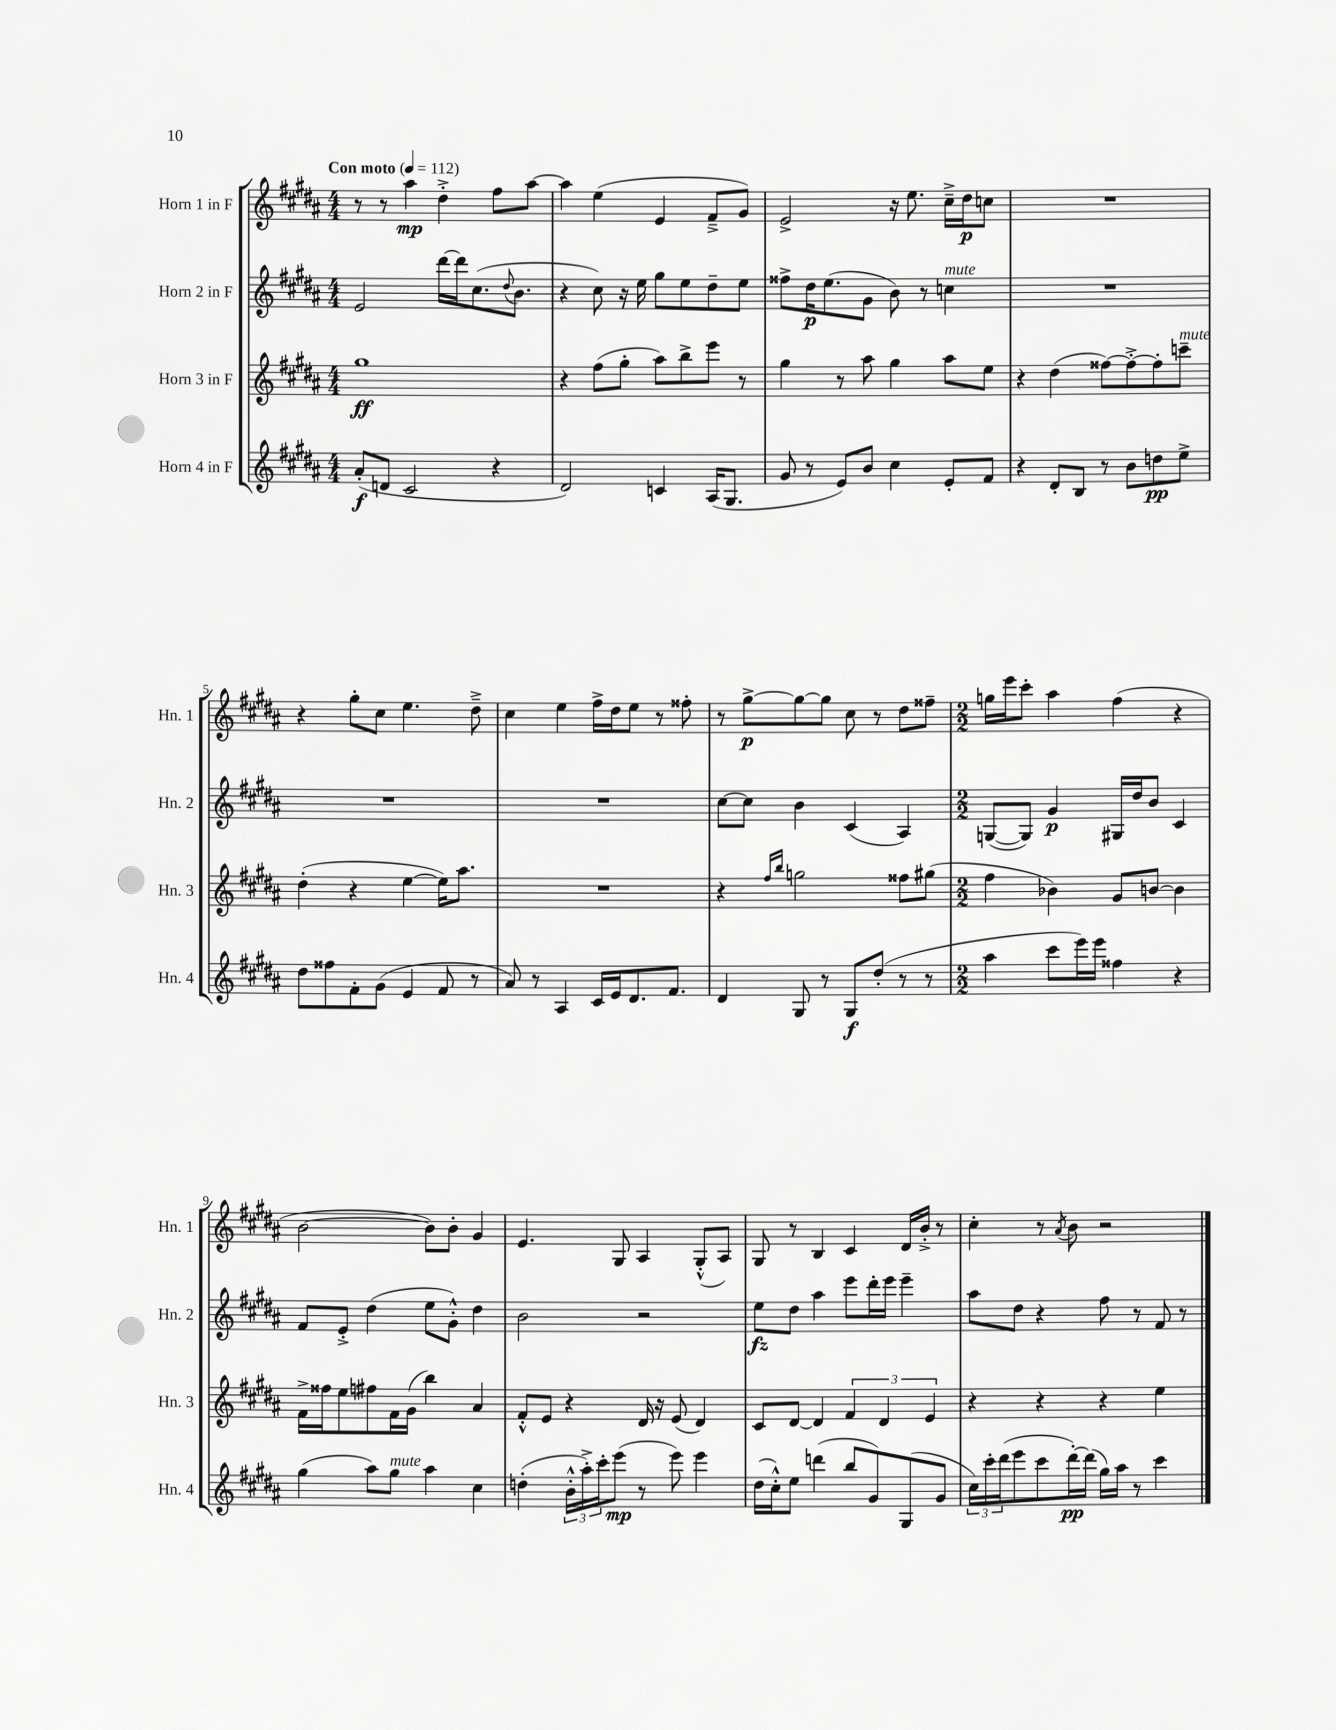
<<
\new StaffGroup <<
\new Staff = "s0" \with { instrumentName = "Horn 1 in F" shortInstrumentName = "Hn. 1" } {
    \clef treble \key b \major \numericTimeSignature \time 4/4 \tempo "Con moto" 4 = 112
    r8 r8 ais''4\mp dis''4-.-> fis''8 ais''8~ |
    ais''4 e''4( e'4 fis'8---> gis'8) |
    e'2-> r16 e''8. cis''16---> dis''16\p c''8 |
    R1 |
    r4 gis''8-. cis''8 e''4. dis''8---> |
    cis''4 e''4 fis''16-> dis''16 e''8 r8 fisis''8-. |
    r8 gis''8~->\p gis''8~ gis''8 cis''8 r8 dis''8 fisis''8-- |
    \numericTimeSignature \time 2/2 g''16 e'''16 cis'''8-. ais''4 fis''4( r4 |
    b'2~ b'8) b'8-. gis'4 |
    e'4. gis8 ais4 gis8-.-^( ais8) |
    gis8 r8 b4 cis'4 dis'16 b'16-.-> r8 |
    cis''4-. r8 \acciaccatura { ais'8 } b'8 r2 \bar "|." |
}
\new Staff = "s1" \with { instrumentName = "Horn 2 in F" shortInstrumentName = "Hn. 2" } {
    \clef treble \key b \major \numericTimeSignature \time 4/4
    e'2 dis'''16~ dis'''16 cis''8.( \appoggiatura { dis''8 } b'8. |
    r4 cis''8) r16 e''16 gis''8 e''8 dis''8-- e''8 |
    fisis''8-> dis''16\p e''8.( gis'8 b'8) r8 c''4^\markup { \italic "mute" } |
    R1 |
    R1 |
    R1 |
    cis''8~ cis''8 b'4 cis'4( ais4) |
    \numericTimeSignature \time 2/2 g8~( g8) gis'4\p gis16 dis''16 b'8 cis'4 |
    fis'8 e'8-.-> dis''4( e''8 gis'8-.-^) dis''4 |
    b'2 r2 |
    e''8\fz dis''8 ais''4 e'''8 dis'''16-. e'''16 e'''4-- |
    ais''8 dis''8 r4 fis''8 r8 fis'8 r8 \bar "|." |
}
\new Staff = "s2" \with { instrumentName = "Horn 3 in F" shortInstrumentName = "Hn. 3" } {
    \clef treble \key b \major \numericTimeSignature \time 4/4
    gis''1\ff |
    r4 fis''8( gis''8-. ais''8) b''8-> e'''8 r8 |
    gis''4 r8 ais''8 gis''4 ais''8 e''8 |
    r4 dis''4( fisis''8~) fisis''8~-.-> fisis''8-. c'''8--^\markup { \italic "mute" } |
    dis''4-.( r4 e''4~ e''16) ais''8. |
    R1 |
    r4 \grace { fis''16 b''16 } g''2 fisis''8 gis''8( |
    \numericTimeSignature \time 2/2 fis''4 bes'4) gis'8 b'8~ b'4 |
    fis'16-> fisis''16 e''8 fis''8 fis'16 gis'16( b''4) ais'4 |
    fis'8-.-^ e'8 r4 dis'16 r16 e'8( dis'4) |
    cis'8 dis'8~ dis'4 \tuplet 3/2 { fis'4 dis'4 e'4 } |
    r4 r4 r4 e''4 \bar "|." |
}
\new Staff = "s3" \with { instrumentName = "Horn 4 in F" shortInstrumentName = "Hn. 4" } {
    \clef treble \key b \major \numericTimeSignature \time 4/4
    ais'8-.\f( d'8 cis'2 r4 |
    dis'2) c'4 ais16( gis8. |
    gis'8 r8 e'8) b'8 cis''4 e'8-. fis'8 |
    r4 dis'8-. b8 r8 b'8 d''8\pp e''8-> |
    dis''8 fisis''8 fis'8-. gis'8( e'4 fis'8 r8 |
    ais'8) r8 ais4 cis'16 e'16 dis'8. fis'8. |
    dis'4 gis8 r8 gis8\f dis''8-.( r8 r8 |
    \numericTimeSignature \time 2/2 ais''4 cis'''8 e'''16) e'''16 fisis''4 r4 |
    gis''4( ais''8) gis''8^\markup { \italic "mute" } ais''4 cis''4 |
    d''4-.( \tuplet 3/2 { b'16-.-^ ais''16-.->) cis'''16-. } e'''8\mp( r8 e'''8) e'''4 |
    dis''16( cis''16-.-^) e''8 d'''4( b''8 gis'8) gis8( gis'8 |
    \tuplet 3/2 { cis''16) cis'''16-. dis'''16( } e'''8 cis'''8 dis'''16~-.\pp) dis'''16( gis''16) ais''16 r8 cis'''4 \bar "|." |
}
>>
>>
